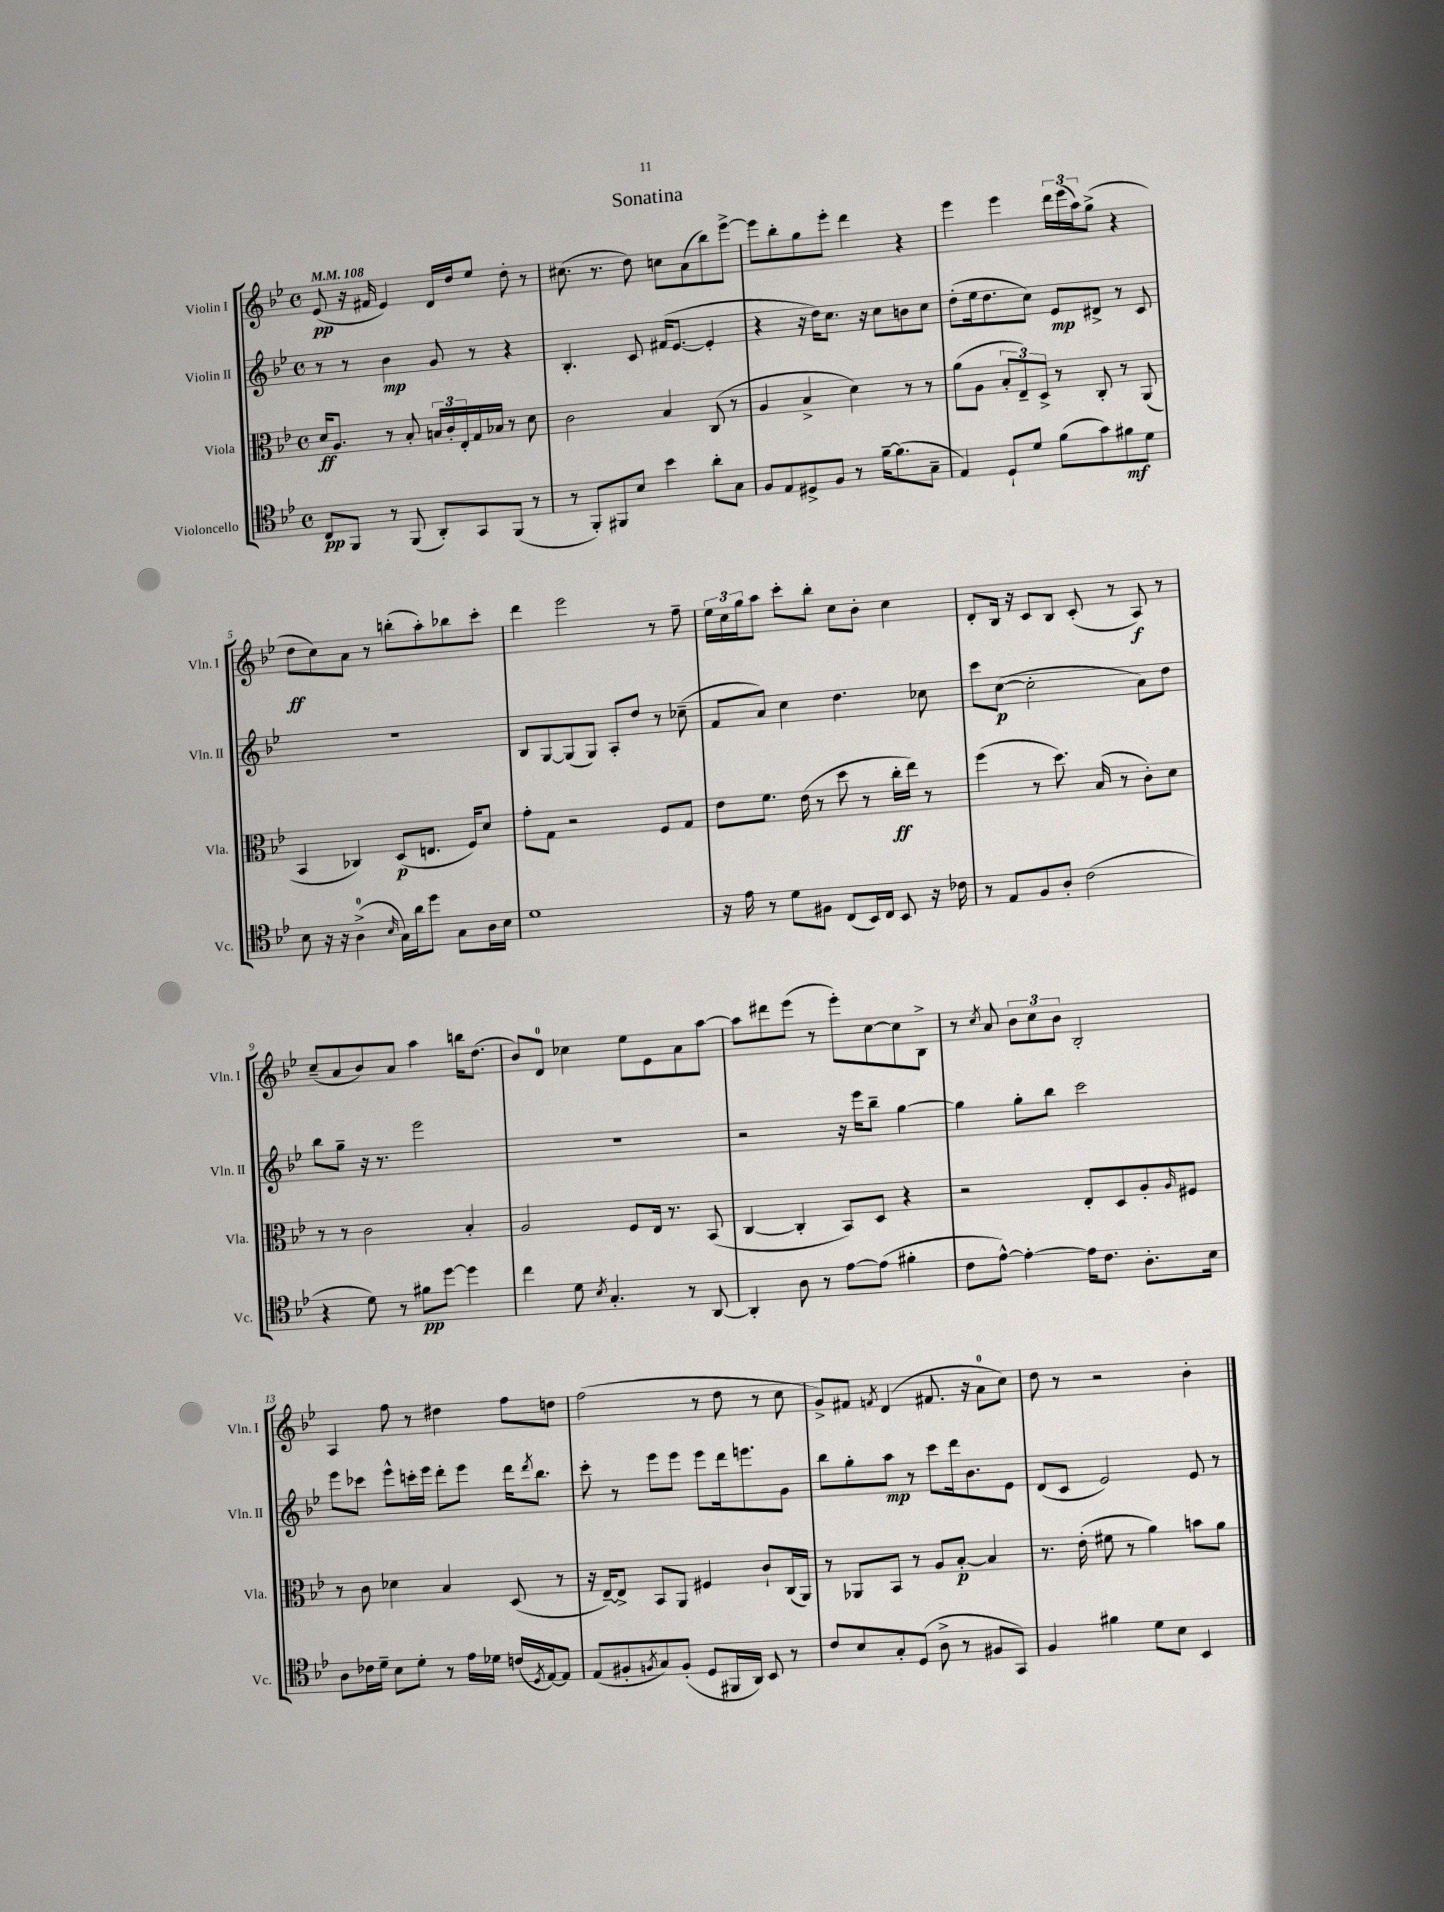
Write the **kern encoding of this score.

**kern	**dynam	**kern	**dynam	**kern	**dynam	**kern	**dynam
*part4	*part4	*part3	*part3	*part2	*part2	*part1	*part1
*staff4	*staff4	*staff3	*staff3	*staff2	*staff2	*staff1	*staff1
*I"Violoncello	*	*I"Viola	*	*I"Violin II	*	*I"Violin I	*
*I'Vc.	*	*I'Vla.	*	*I'Vln. II	*	*I'Vln. I	*
*clefC4	*	*clefC3	*	*clefG2	*	*clefG2	*
*k[b-e-]	*	*k[b-e-]	*	*k[b-e-]	*	*k[b-e-]	*
*M4/4	*	*M4/4	*	*M4/4	*	*M4/4	*
*met(c)	*	*met(c)	*	*met(c)	*	*met(c)	*
*MM108	*	*MM108	*	*MM108	*	*MM108	*
=1	=1	=1	=1	=1	=1	=1	=1
8C/L	pp	16d/KL	ff	8r	.	(8e-/	pp
.	.	8.A/J	.	.	.	.	.
8FF/J	.	.	.	8r	.	16r	.
.	.	.	.	.	.	16f#X/	.
8r	.	8r	.	4b-\	mp	4e-/)	.
(8FF/	.	8B-'/	.	.	.	.	.
8AA'/L)	.	24Bn/LL	.	8g/	.	16d/LL	.
.	.	24c'/	.	.	.	.	.
.	.	.	.	.	.	16dd/J	.
.	.	24E-'/	.	.	.	.	.
8GG/	.	16G/	.	8r	.	8ee-/J	.
.	.	16B-X/JJ	.	.	.	.	.
(8FF/J	.	8r	.	4r	.	8dd'\	.
8r	.	8d\	.	.	.	8r	.
=2	=2	=2	=2	=2	=2	=2	=2
8r	.	2c\	.	4.B-'/	.	(8.cc#X\	.
8FF'/L)	.	.	.	.	.	.	.
.	.	.	.	.	.	8.r	.
8FF#X/	.	.	.	.	.	.	.
8B-/J	.	.	.	8c/	.	8dd\)	.
4b-\	.	4B-/	.	(16f#X/KL	.	8ccn\L	.
.	.	.	.	[8.e-/J	.	.	.
.	.	.	.	.	.	(8a\	.
8a'\L	.	(8C/	.	4e-'/]	.	8bb-\)	.
8G\J	.	8r	.	.	.	[8eee-^\J	.
=3	=3	=3	=3	=3	=3	=3	=3
8F/L	.	4A/	.	4r	.	8eee-\L]	.
8E-/	.	.	.	.	.	8bb-'\	.
8D#X^/	.	4B-^/	.	16r	.	8gg\	.
.	.	.	.	16dd\KL)	.	.	.
8F/J	.	.	.	8.cc\J	.	8eee-'\J	.
8r	.	4d\)	.	.	.	4ddd\	.
.	.	.	.	16r	.	.	.
[16f~\KL	.	.	.	8cc\L	.	.	.
(8.f\]	.	.	.	.	.	.	.
.	.	8r	.	8bn\	.	4r	.
8G~\J	.	8r	.	8cc\J	.	.	.
=4	=4	=4	=4	=4	=4	=4	=4
4E-/)	.	(8a\L	.	(8dd'\L	.	4eee-\	.
.	.	8A\J	.	16ee-\k	.	.	.
.	.	.	.	8.dd\	.	.	.
8D`/L	.	12B-'/L	.	.	.	4eee-\	.
.	.	12E-~/)	.	.	.	.	.
8d/J	.	.	.	8cc\J)	.	.	.
.	.	12D^/J	.	.	.	.	.
(8f\L	.	8r	.	8e-/L	mp	24ddd\LL	.
.	.	.	.	.	.	(24eee-\	.
.	.	.	.	.	.	24aa\J)	.
8g\)	.	8C'/	.	8d#X^/J	.	(8gg^\J	.
8f#X\	mf	8r	.	8r	.	4r	.
8d\J	.	(8AA/	.	8c/	.	.	.
!!LO:LB:g=z
=5	=5	=5	=5	=5	=5	=5	=5
8B-\	.	4BB-/	.	1r	.	8dd\L	ff
16r	.	.	.	.	.	8cc\)	.
16r	.	.	.	.	.	.	.
(4A^\	.	4C-X/)	.	.	.	8a\J	.
.	.	.	.	.	.	8r	.
16qqB-/	.	.	.	.	.	.	.
16G\LL)	.	(8D/L	p	.	.	(8bbn'\L	.
16a\J	.	.	.	.	.	.	.
8dd\J	.	8.En/J	.	.	.	8aa'\)	.
8G\L	.	.	.	.	.	8bb-X\	.
.	.	16F/KL)	.	.	.	.	.
16A\L	.	8d/J	.	.	.	8ccc'\J	.
16B-\JJ	.	.	.	.	.	.	.
=6	=6	=6	=6	=6	=6	=6	=6
1d	.	8g'\L	.	8B-/L	.	4ddd\	.
.	.	8G\J	.	[8G/	.	.	.
.	.	2r	.	(8G/]	.	2eee-\	.
.	.	.	.	8G/J)	.	.	.
.	.	.	.	8A'/L	.	.	.
.	.	.	.	8dd/J	.	.	.
.	.	8F/L	.	8r	.	8r	.
.	.	8G/J	.	(8cc-X~\	.	8ff~\	.
=7	=7	=7	=7	=7	=7	=7	=7
16r	.	8e-\L	.	8f/L	.	24ee-\LL	.
.	.	.	.	.	.	24cc\	.
16e-\	.	.	.	.	.	.	.
.	.	.	.	.	.	24gg\J	.
8r	.	8.f\J	.	8a/J)	.	8aa\J	.
8d\L	.	.	.	4cc\	.	8ccc'\L	.
.	.	(16e-\	.	.	.	.	.
8F#X\J	.	8r	.	.	.	8bb-'\J	.
(8C/L	.	8dd\	.	4.dd\	.	8cc\L	.
16BB-/L)	.	8r	.	.	.	8b-'\J	.
16C/JJ	.	.	.	.	.	.	.
8BB-/	.	16cc'\LL	ff	.	.	4cc\	.
.	.	16ee-\JJ)	.	.	.	.	.
16r	.	8r	.	8cc-X\	.	.	.
16c-X\	.	.	.	.	.	.	.
=8	=8	=8	=8	=8	=8	=8	=8
8r	.	(4ff\	.	8ccc\L	.	8d'/L	.
8E-/L	.	.	.	([8cc\J	p	16B-/Jk	.
.	.	.	.	.	.	16r	.
8F/	.	8r	.	2cc'\]	.	8c/L	.
8A'/J	.	8.dd\)	.	.	.	8B-/J	.
(2c\	.	.	.	.	.	(8c'/	.
.	.	(16B-/	.	.	.	.	.
.	.	8r	.	.	.	8r	.
.	.	8c'\L)	.	8a\L)	.	8A/)	f
.	.	8d\J	.	8dd\J	.	8r	.
!!LO:LB:g=z
=9	=9	=9	=9	=9	=9	=9	=9
4r	.	8r	.	8bb-\L	.	(8cc~/L	.
.	.	8r	.	8gg~\J	.	8a/	.
8d\)	.	2c\	.	16r	.	8b-/)	.
.	.	.	.	8.r	.	.	.
8r	.	.	.	.	.	8a/J	.
8f#X\L	pp	.	.	2eee-\	.	4aa\	.
[8dd\J	.	.	.	.	.	.	.
4dd\]	.	4B-'/	.	.	.	16bbn\KL	.
.	.	.	.	.	.	(8.dd\J	.
=10	=10	=10	=10	=10	=10	=10	=10
4cc\	.	2A/	.	1r	.	8b-/L)	.
.	.	.	.	.	.	8d/J	.
8d\	.	.	.	.	.	4cc-X\	.
8qB-/	.	.	.	.	.	.	.
4.G'/	.	.	.	.	.	.	.
.	.	8F/L	.	.	.	8ee-\L	.
.	.	16E-/Jk	.	.	.	8e-\	.
.	.	8.r	.	.	.	.	.
8r	.	.	.	.	.	8a\	.
[8AA/	.	(8BB-/	.	.	.	[8aa\J	.
=11	=11	=11	=11	=11	=11	=11	=11
4AA'/]	.	[4C/	.	2r	.	8aa\L]	.
.	.	.	.	.	.	8ddd#X\	.
8A\	.	4C'/]	.	.	.	(8eee-\J	.
8r	.	.	.	.	.	8r	.
[8e-\L	.	8BB-/L)	.	16r	.	8eee-'\L)	.
.	.	.	.	16eee-\KL	.	.	.
(8e-\J]	.	8D/J	.	8bb-~\J	.	[8cc\	.
4f#X'\	.	4r	.	[4gg\	.	8cc\]	.
.	.	.	.	.	.	8B-^\J	.
=12	=12	=12	=12	=12	=12	=12	=12
8c\L	.	2r	.	4gg\]	.	8r	.
.	.	.	.	.	.	8qcc/	.
[8e-^^\J)	.	.	.	.	.	8a/	.
4e-'\_	.	.	.	8gg'\L	.	12b-\L	.
.	.	.	.	.	.	12cc\	.
.	.	.	.	8bb-\J	.	.	.
.	.	.	.	.	.	12b-\J	.
16e-\KL]	.	8E-'/L	.	2ccc\	.	2B-'/	.
8.c\J	.	.	.	.	.	.	.
.	.	8D/	.	.	.	.	.
8.A'\L	.	8A'/	.	.	.	.	.
.	.	16qqA/	.	.	.	.	.
.	.	8F#X/J	.	.	.	.	.
16B-\Jk	.	.	.	.	.	.	.
!!LO:LB:g=z
=13	=13	=13	=13	=13	=13	=13	=13
8A\L	.	8r	.	8eee-\L	.	4A/	.
16c-X\L	.	8c\	.	8ccc-X\J	.	.	.
16d~\JJ	.	.	.	.	.	.	.
8B-\L	.	4d-X\	.	8eee-^^\L	.	8ff\	.
8d'\J	.	.	.	16cccn'\L	.	8r	.
.	.	.	.	16eee-\JJ	.	.	.
8r	.	4B-/	.	8ddd'\L	.	4dd#X\	.
16e-\LL	.	.	.	8eee-\J	.	.	.
16d-X\JJ	.	.	.	.	.	.	.
(16cn/LL	.	(8D/	.	16ddd\KL	.	8ff\L	.
8qD/	.	.	.	8qddd/	.	.	.
[16E-/J)	.	.	.	8.bb-\J	.	.	.
8E-/J]	.	8r	.	.	.	8ddn\J	.
=14	=14	=14	=14	=14	=14	=14	=14
(8E-/L	.	16r	.	8ccc'\	.	(2ff\	.
.	.	[16E-~/KL)	.	.	.	.	.
8F#X'/	.	8E-^/J]	.	8r	.	.	.
8qFn/	.	.	.	.	.	.	.
8G/)	.	8BB-/L	.	8eee-\L	.	.	.
(8F'/J	.	8AA/J	.	8eee-\J	.	.	.
8D/L	.	4F#X/	.	8eee-\L	.	8r	.
16FF#X/L	.	.	.	16ddd\k	.	8dd\	.
16AA/JJ)	.	.	.	8.eeen\	.	.	.
8BB-/	.	8c`/L	.	.	.	8r	.
8r	.	(16C/L	.	8g\J	.	8cc\	.
.	.	16AA/JJ)	.	.	.	.	.
=15	=15	=15	=15	=15	=15	=15	=15
8c/L	.	8r	.	8bb-\L	.	8g^/L)	.
8B-/	.	8AA-X/L	.	8gg'\	.	8f#X/J	.
.	.	.	.	.	.	8qfn/	.
8G'/	.	8BB-/J	.	8aa\J	mp	(4d/	.
(8D/J	.	8r	.	8r	.	.	.
8A^\	.	8A/L	.	8ccc\L	.	8.f#X/	.
8r	.	[8B-'/J	p	16ddd\k	.	.	.
.	.	.	.	8.b-\	.	16r	.
8F#X/L	.	4B-/]	.	.	.	8a\L	.
8GG/J)	.	.	.	8e-\J	.	8cc\J)	.
=16	=16	=16	=16	=16	=16	=16	=16
4F/	.	8.r	.	(8d/L	.	8dd\	.
.	.	.	.	8c/J	.	8r	.
.	.	(16e-'\	.	.	.	.	.
4f#X\	.	8f#X\	.	2e-/)	.	2r	.
.	.	8r	.	.	.	.	.
8d\L	.	4a\)	.	.	.	.	.
8B-\J	.	.	.	.	.	.	.
4BB-/	.	8bn\L	.	8e-/	.	4b-'\	.
.	.	8a\J	.	8r	.	.	.
==	==	==	==	==	==	==	==
*-	*-	*-	*-	*-	*-	*-	*-
